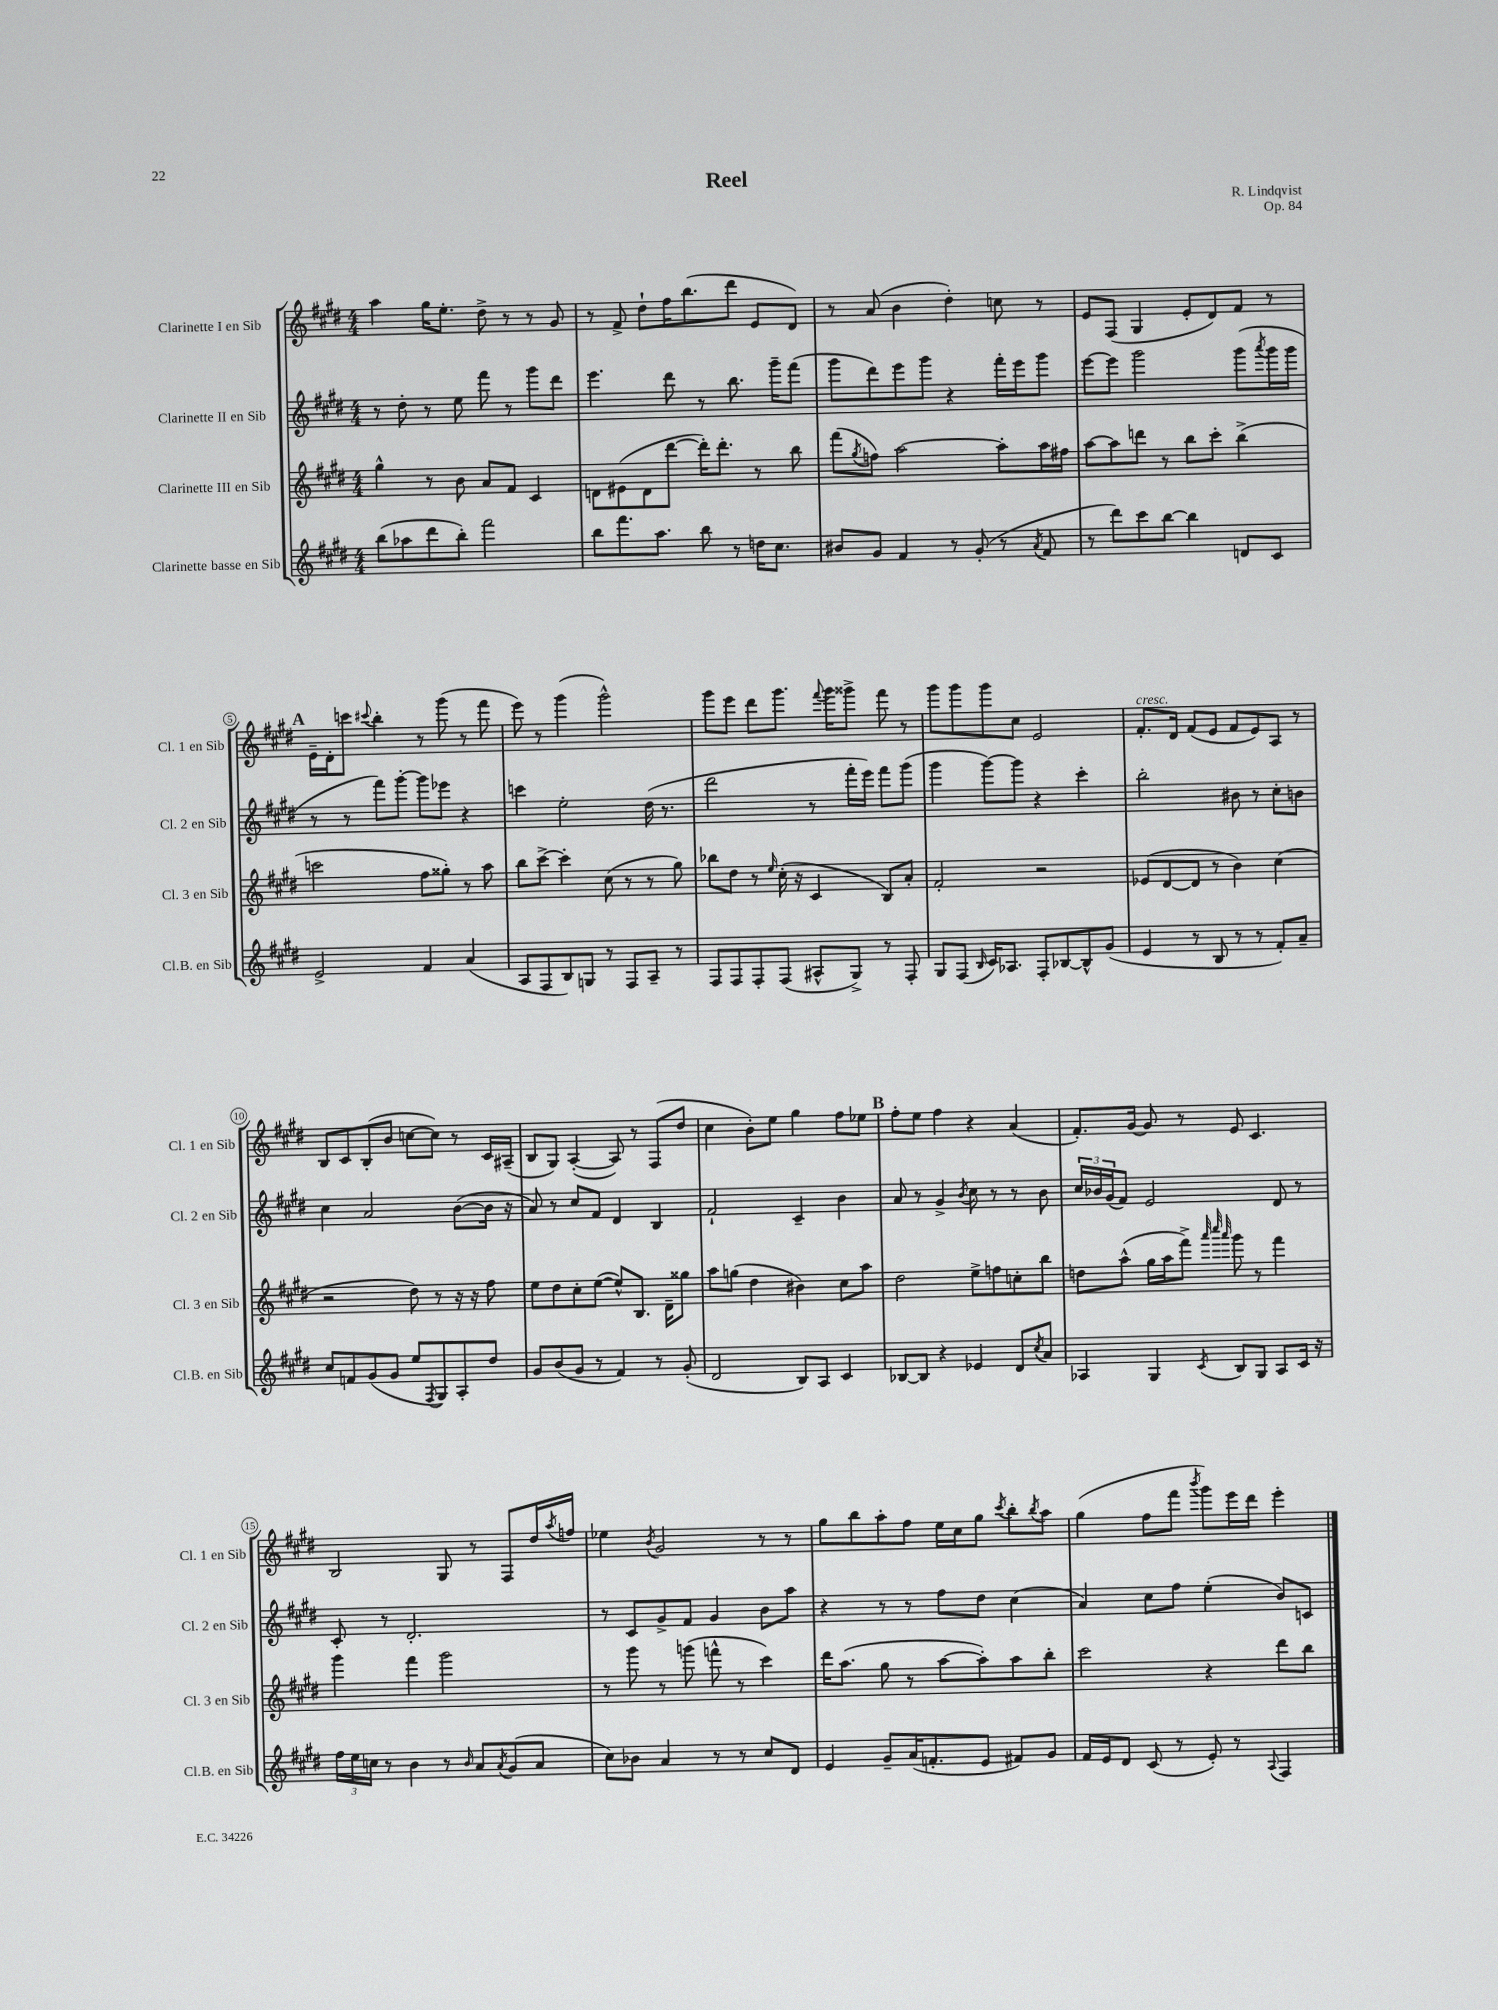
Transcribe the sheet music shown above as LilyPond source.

\header { title = "Reel" composer = "R. Lindqvist" opus = "Op. 84" }
<<
\new StaffGroup <<
\new Staff = "s0" \with { instrumentName = "Clarinette I en Sib" shortInstrumentName = "Cl. 1 en Sib" } {
    \clef treble \key e \major \numericTimeSignature \time 4/4
    a''4 gis''16 e''8.-. dis''8-> r8 r8 gis'8 |
    r8 fis'8-> dis''8-! fis''16 b''8.( dis'''8 e'8 dis'8) |
    r8 a'8( b'4 dis''4-.) c''8 r8 |
    e'8 fis8( gis4 e'8-. dis'8) fis'8 r8 |
    \mark \markup { \bold "A" } e'16-- dis'16-. c'''8 \appoggiatura { cis'''8 } b''4-. r8 gis'''8( r8 fis'''8 |
    e'''8) r8 gis'''4( gis'''2-^) |
    gis'''8 e'''8 dis'''8 gis'''8. \appoggiatura { fis'''8 } gis'''16 gisis'''8-> fis'''8 r8 |
    gis'''8 gis'''8 gis'''8 cis''8 e'2 |
    fis'8.-.^\markup { \italic "cresc." } dis'16 fis'8( e'8 fis'8 e'8) a8 r8 |
    b8 cis'8 b8-.( b'8 c''8~ c''8) r8 cis'16 ais16--( |
    b8 gis8) a4~-.( a8) r8 fis8( dis''8 |
    cis''4 b'8-.) e''8 gis''4 fis''8 ees''8 |
    \mark \markup { \bold "B" } fis''8-. e''8 fis''4 r4 a'4( |
    fis'8.-.) gis'16~ gis'8 r8 e'8 cis'4. |
    b2 gis8 r8 fis8 dis''16 \acciaccatura { a''8 } f''16 |
    ees''4 \acciaccatura { b'8 } gis'2 r8 r8 |
    gis''8 b''8 a''8-. fis''8 e''16 cis''16 gis''8 \acciaccatura { cis'''8 } b''8-. \acciaccatura { b''8 } a''8 |
    gis''4( fis''8 fis'''8 \acciaccatura { b'''8 } gis'''8) e'''16 dis'''16 e'''4-. \bar "|." |
}
\new Staff = "s1" \with { instrumentName = "Clarinette II en Sib" shortInstrumentName = "Cl. 2 en Sib" } {
    \clef treble \key e \major \numericTimeSignature \time 4/4
    r8 dis''8-. r8 e''8 fis'''8 r8 gis'''8 dis'''8 |
    e'''4. dis'''8 r8 b''8. gis'''16-- fis'''8( |
    gis'''8 dis'''8) e'''8 gis'''8 r4 fis'''16-. e'''16 gis'''8 |
    e'''8~ e'''8 gis'''2 gis'''8( \acciaccatura { a'''8 } gis'''16 gis'''16 |
    \mark \markup { \bold "A" } r8 r8 fis'''8) gis'''8~-. gis'''8 ees'''8 r4 |
    c'''4 e''2-. dis''16( r8. |
    dis'''2 r8 fis'''16-. e'''16) fis'''8 gis'''8( |
    gis'''4 gis'''8~) gis'''8 r4 cis'''4-. |
    b''2-. bis'8 r8 cis''8-. b'8 |
    cis''4 a'2 b'8~( b'16 r16 |
    a'8) r8 cis''8 fis'8 dis'4 b4 |
    fis'2-! cis'4-- b'4 |
    \mark \markup { \bold "B" } a'8 r8 gis'4-> \acciaccatura { b'8 } cis''8 r8 r8 b'8 |
    \tuplet 3/2 { cis''16 bes'16 gis'16( } fis'8) e'2 dis'8 r8 |
    cis'8-. r8 dis'2.-. |
    r8 cis'8 gis'8-> fis'8 gis'4 b'8 a''8 |
    r4 r8 r8 fis''8 dis''8 cis''4( |
    a'4) cis''8 fis''8 e''4-.( b'8) c'8 \bar "|." |
}
\new Staff = "s2" \with { instrumentName = "Clarinette III en Sib" shortInstrumentName = "Cl. 3 en Sib" } {
    \clef treble \key e \major \numericTimeSignature \time 4/4
    gis''4-^ r8 b'8 a'8 fis'8 cis'4 |
    d'8 eis'8( d'8 dis'''8~ dis'''16-.) dis'''8.-. r8 b''8 |
    fis'''8( \acciaccatura { gis''8 } f''8) a''2~ a''8-. a''16 fis''16 |
    a''8~ a''8 d'''8 r8 b''8 cis'''8-. b''4->( |
    \mark \markup { \bold "A" } c'''2 fis''8 gisis''8-.) r8 a''8 |
    b''8 cis'''8~-> cis'''4-. cis''8( r8 r8 gis''8) |
    bes''8 dis''8 r8 \grace { e''16 } cis''16-.( r16 cis'4 b8) a'8-. |
    fis'2-. r2 |
    ees'8( dis'8~ dis'8 r8 b'4) cis''4( |
    r2 dis''8) r8 r16 r16 fis''8 |
    e''8 dis''8 cis''8-. e''8~( e''8-^) b8. dis'16-- gisis''8 |
    a''8 g''8( dis''4 bis'4) cis''8 a''8 |
    \mark \markup { \bold "B" } dis''2 e''8-> f''8 c''8-. b''8 |
    d''8 a''8-^( gis''16 a''16 fis'''8->) \grace { a'''32 cis''''32 a'''32 } gis'''8 r8 fis'''4 |
    gis'''4 fis'''4 gis'''2 |
    r8 gis'''8 r8 g'''8( f'''8-^ r8 cis'''4) |
    dis'''16 a''8.( gis''8 r8 a''8~ a''8-.) a''8 b''8-. |
    cis'''2 r4 dis'''8 b''8 \bar "|." |
}
\new Staff = "s3" \with { instrumentName = "Clarinette basse en Sib" shortInstrumentName = "Cl.B. en Sib" } {
    \clef treble \key e \major \numericTimeSignature \time 4/4
    b''8( aes''8 dis'''8 b''8-.) fis'''2 |
    b''8 fis'''8. a''8. b''8 r8 d''16 cis''8. |
    bis'8 gis'8 fis'4 r8 gis'8-.( r8 \acciaccatura { a'8 } fis'8 |
    r8 dis'''8) cis'''8 b''8~ b''4 d'8 cis'8 |
    \mark \markup { \bold "A" } e'2-> fis'4 a'4( |
    a8 fis8 b8) g8 r8 fis8 a8-- r8 |
    fis8 fis8 fis8-. fis8( ais8-^ gis8->) r8 fis8-. |
    gis8 fis8( \grace { b16 } cis'16) aes8. fis8-. bes8~ bes8-^ gis'8( |
    e'4 r8 b8 r8 r8 fis'8-.) a'8-- |
    cis''8 f'8 gis'8( gis'8 e''8 \acciaccatura { fis8 } gis8) a8-. dis''8 |
    gis'8 b'8( gis'8 r8 fis'4) r8 gis'8-.( |
    dis'2 b8) a8 cis'4 |
    \mark \markup { \bold "B" } bes8~ bes8 r4 ees'4 dis'8 \acciaccatura { cis''8 } a'8 |
    aes4 gis4 \acciaccatura { cis'8 } b8 gis8 aes8 cis'16 r16 |
    \tuplet 3/2 { fis''16 e''16 c''16 } r8 b'4 r8 \grace { b'16 } a'8 \acciaccatura { a'8 } gis'8( a'8 |
    cis''8) bes'8 a'4 r8 r8 cis''8 dis'8 |
    e'4 gis'8-- a'16( f'8.-. e'8 fis'8) gis'8 |
    fis'16 e'16 dis'8 cis'8( r8 e'8-.) r8 \appoggiatura { a8 } fis4 \bar "|." |
}
>>
>>
\layout { \context { \Score \override BarNumber.stencil = #(make-stencil-circler 0.1 0.3 ly:text-interface::print) } }
